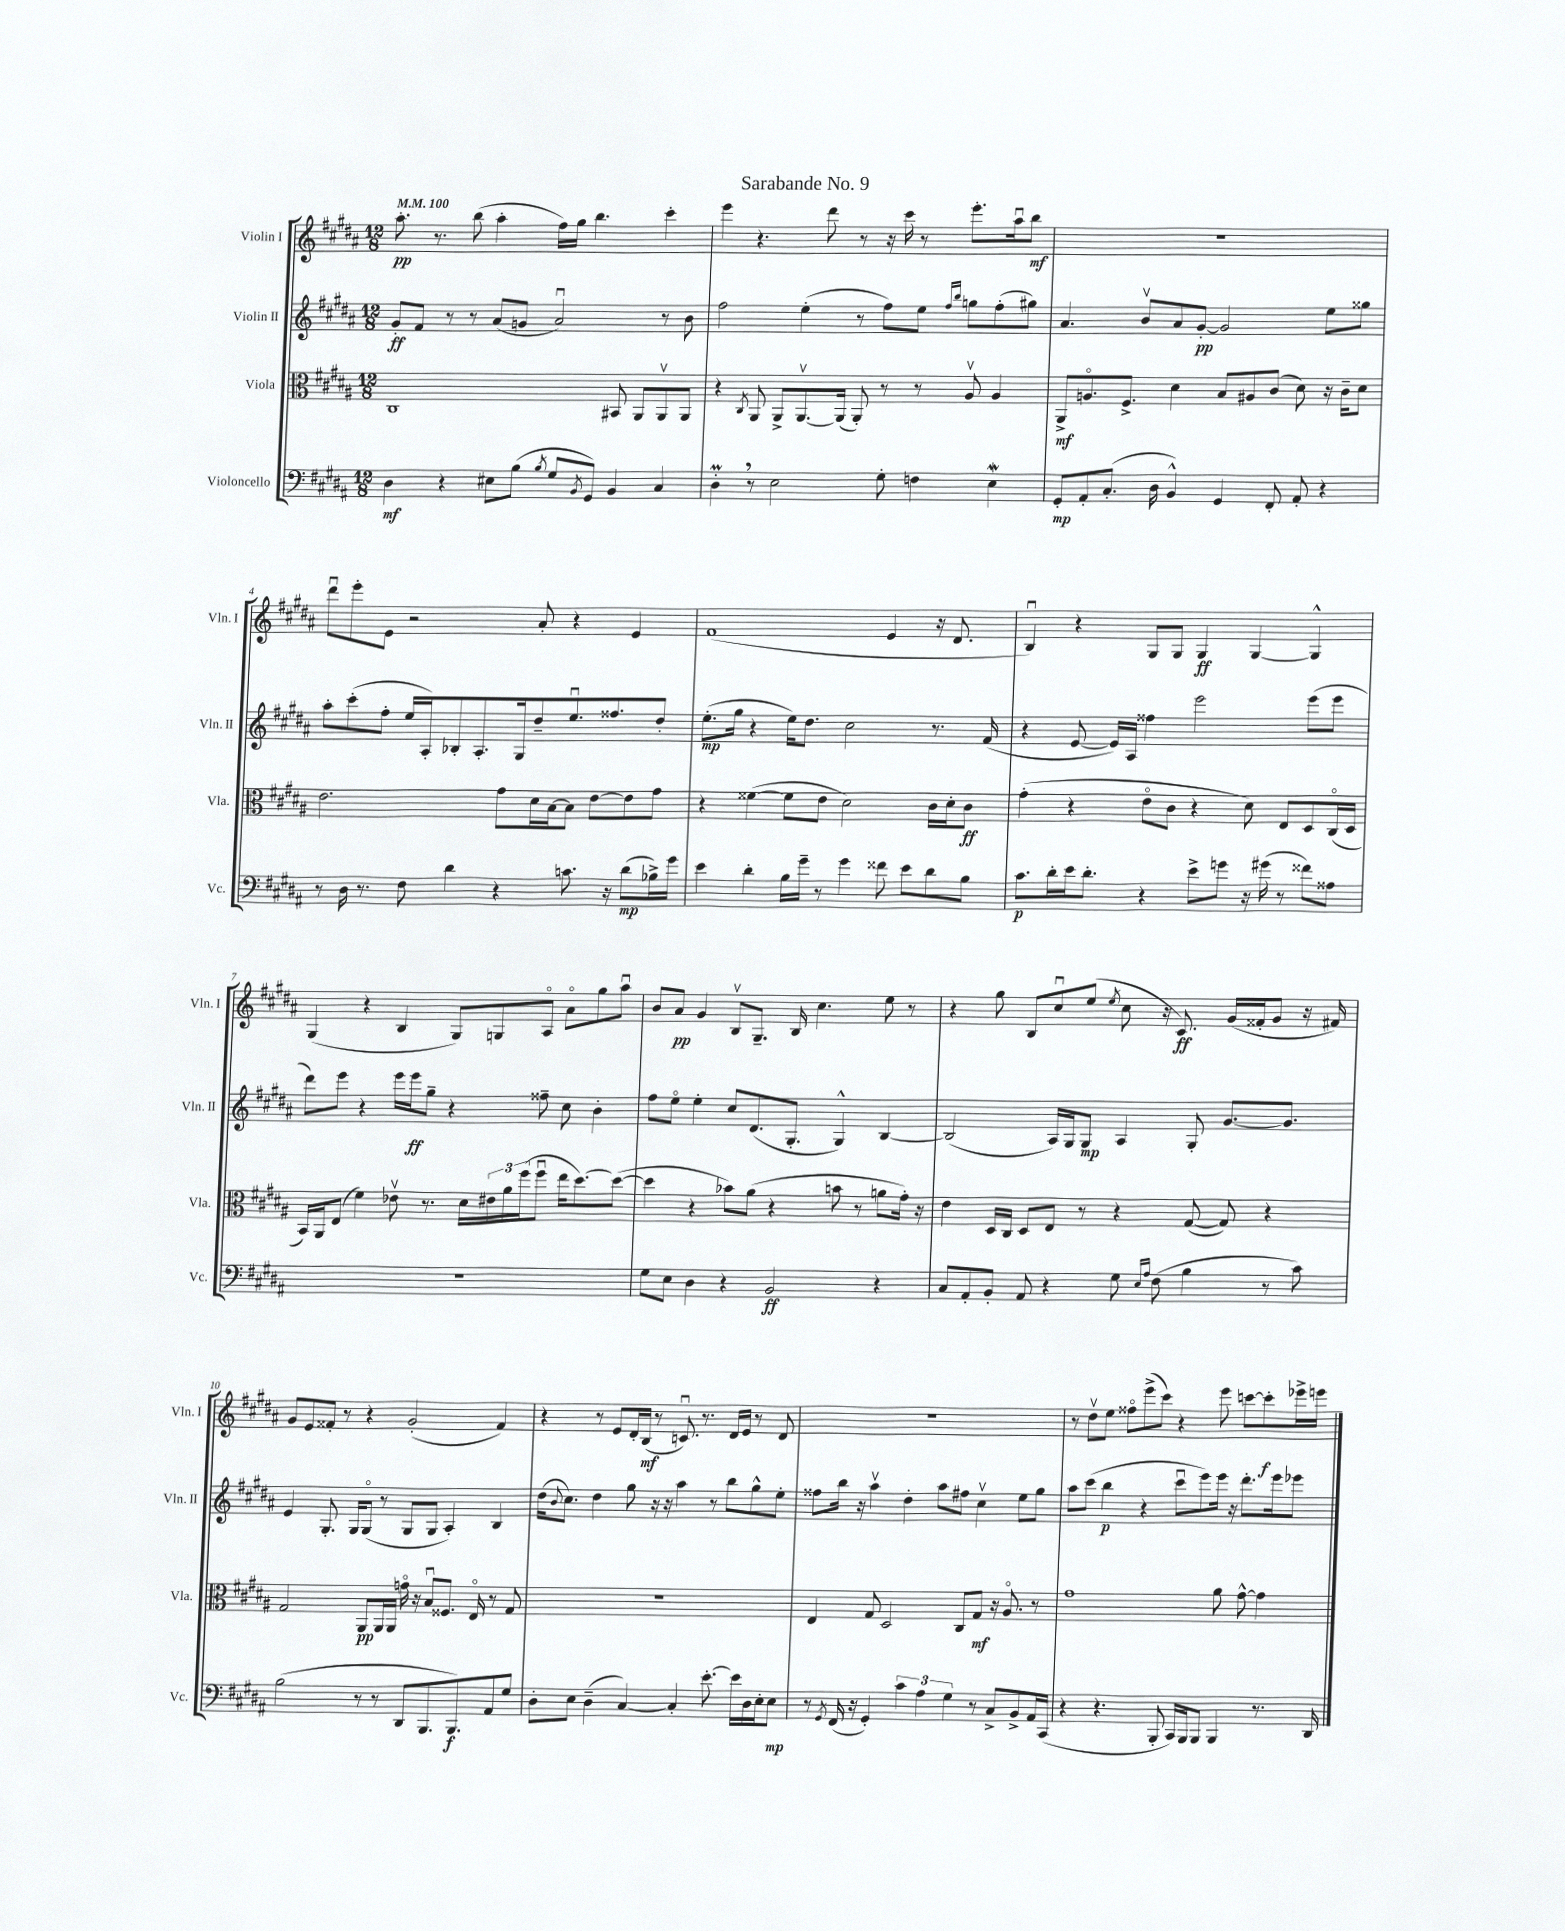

**kern	**dynam	**kern	**dynam	**kern	**dynam	**kern	**dynam
*part4	*part4	*part3	*part3	*part2	*part2	*part1	*part1
*staff4	*staff4	*staff3	*staff3	*staff2	*staff2	*staff1	*staff1
*I"Violoncello	*	*I"Viola	*	*I"Violin II	*	*I"Violin I	*
*I'Vc.	*	*I'Vla.	*	*I'Vln. II	*	*I'Vln. I	*
*clefF4	*	*clefC3	*	*clefG2	*	*clefG2	*
*k[f#c#g#d#a#]	*	*k[f#c#g#d#a#]	*	*k[f#c#g#d#a#]	*	*k[f#c#g#d#a#]	*
*M12/8	*	*M12/8	*	*M12/8	*	*M12/8	*
*MM100	*	*MM100	*	*MM100	*	*MM100	*
=1	=1	=1	=1	=1	=1	=1	=1
4D#\	mf	1C#	.	8g#'/L	ff	8.aa#'\	pp
.	.	.	.	8f#/J	.	.	.
.	.	.	.	.	.	8.r	.
4r	.	.	.	8r	.	.	.
.	.	.	.	8r	.	(8bb\	.
8E#X\L	.	.	.	(8a#/L	.	4aa#'\	.
(8B\J	.	.	.	8gn/J	.	.	.
8qB/	.	.	.	.	.	.	.
8G#/L	.	.	.	2a#u/)	.	16ff#\LL)	.
.	.	.	.	.	.	16gg#\JJ	.
8qBB/	.	.	.	.	.	.	.
8GG#/J)	.	.	.	.	.	4.bb\	.
4BB/	.	8BB#X/	.	.	.	.	.
.	.	8AA#/L	.	.	.	.	.
4C#/	.	8AA#v/	.	8r	.	4ccc#'\	.
.	.	8AA#/J	.	8b\	.	.	.
=2	=2	=2	=2	=2	=2	=2	=2
4D#m',\	.	4r	.	2ff#\	.	4eee\	.
.	.	8qC#/	.	.	.	.	.
8r	.	8AA#/	.	.	.	4.r	.
2E\	.	8AA#^/L	.	.	.	.	.
.	.	[8.AA#v/	.	(4ee'\	.	.	.
.	.	.	.	.	.	8ddd#\	.
.	.	(16AA#/Jk]	.	.	.	.	.
.	.	8AA#'/)	.	8r	.	8r	.
8G#'\	.	8r	.	8ff#\L)	.	16r	.
.	.	.	.	.	.	16ccc#\	.
4Fn\	.	8r	.	8ee\J	.	8r	.
.	.	.	.	16qqff#/LL	.	.	.
.	.	.	.	16qqbb/JJ	.	.	.
.	.	8A#v/	.	8ggn\L	.	8.eee'\L	.
4Ew\	.	4A#/	.	(8ff#'\	.	.	.
.	.	.	.	.	.	16aa#u\k	.
.	.	.	.	8gg#X\J)	.	8bb\J	mf
=3	=3	=3	=3	=3	=3	=3	=3
8GG#'/L	mp	8AA#^/L	mf	4.a#/	.	1.r	.
8AA#'/	.	8.An/	.	.	.	.	.
(8.C#'/J	.	.	.	.	.	.	.
.	.	8.F#^/J	.	.	.	.	.
.	.	.	.	8bv/L	.	.	.
16D#\	.	.	.	.	.	.	.
4BB^^/)	.	4d#\	.	8a#/	.	.	.
.	.	.	.	[8g#'/J	pp	.	.
4GG#/	.	8B/L	.	2g#/]	.	.	.
.	.	8A#X/	.	.	.	.	.
8FF#'/	.	(8c#/J	.	.	.	.	.
8AA#'/	.	8d#\)	.	.	.	.	.
4r	.	16r	.	8ee\L	.	.	.
.	.	16c#~\KL	.	.	.	.	.
.	.	8d#\J	.	8gg##X\J	.	.	.
!!LO:LB:g=z
=4	=4	=4	=4	=4	=4	=4	=4
8r	.	2.e\	.	8aa#'\L	.	8ddd#u\L	.
16D#\	.	.	.	(8ccc#'\	.	8eee'\	.
8.r	.	.	.	.	.	.	.
.	.	.	.	8ff#'\J	.	8e\J	.
8F#\	.	.	.	16ee/LL	.	2r	.
.	.	.	.	16A#'/J)	.	.	.
4d#\	.	.	.	8B-X'/	.	.	.
.	.	.	.	8.A#'/	.	.	.
4r	.	8g#\L	.	.	.	.	.
.	.	.	.	16G#/k	.	.	.
.	.	16d#\L	.	8dd#~/	.	8a#'/	.
.	.	[16B\J	.	.	.	.	.
8.cn\	.	8B\J]	.	8.eeu/	.	4r	.
.	.	[8e\L	.	.	.	.	.
16r	.	.	.	8.ff##X/	.	.	.
(8d#\L	mp	8e\]	.	.	.	4e/	.
16B-X^\L)	.	8g#\J	.	8dd#'/J	.	.	.
16g#\JJ	.	.	.	.	.	.	.
=5	=5	=5	=5	=5	=5	=5	=5
4e\	.	4r	.	(8.ee'\L	mp	(1f#	.
.	.	.	.	16gg#\Jk	.	.	.
4d#'\	.	([4f##X\	.	4r	.	.	.
16B\LL	.	8f##\L]	.	16ee\KL)	.	.	.
16g#~\JJ	.	.	.	8.dd#\J	.	.	.
8r	.	8e\J	.	.	.	.	.
4g#\	.	2d#\)	.	2cc#\	.	.	.
8f##X\	.	.	.	.	.	4e/	.
8e\L	.	.	.	.	.	.	.
8d#\	.	16c#\LL	.	8.r	.	16r	.
.	.	16d#'\J	.	.	.	8.d#/	.
8B\J	.	8c#\J	ff	.	.	.	.
.	.	.	.	(16f#/	.	.	.
=6	=6	=6	=6	=6	=6	=6	=6
8.c#\L	p	(4g#'\	.	4r	.	4Bu/)	.
16d#'\L	.	.	.	.	.	.	.
16e\J	.	4r	.	[8e/	.	4r	.
8.d#'\J	.	.	.	.	.	.	.
.	.	.	.	16e/LL])	.	.	.
.	.	.	.	16A#/JJ	.	.	.
4r	.	8e\L	.	4ff##X\	.	8G#/L	.
.	.	8c#\J	.	.	.	8G#/J	.
8e^\L	.	4r	.	2eee\	.	4G#/	ff
8gn\J	.	.	.	.	.	.	.
16r	.	8d#\)	.	.	.	[4G#/	.
(16g#X\	.	.	.	.	.	.	.
8r	.	8E/L	.	.	.	.	.
8f##X\L)	.	8D#/	.	(8eee\L	.	4G#^^/]	.
8A##X\J	.	(16C#/L	.	8eee\J	.	.	.
.	.	16D#/JJ	.	.	.	.	.
!!LO:LB:g=z
=7	=7	=7	=7	=7	=7	=7	=7
1.r	.	16BB/LL)	.	8ddd#\L)	.	(4G#/	.
.	.	16AA#/J	.	.	.	.	.
.	.	(8E/J	.	8eee\J	.	.	.
.	.	4f#\)	.	4r	.	4r	.
.	.	8e-Xv\	.	16eee\LL	.	4B/	.
.	.	.	.	16eee\J	ff	.	.
.	.	8.r	.	8gg#~\J	.	.	.
.	.	.	.	4r	.	8G#/L)	.
.	.	16d#\LL	.	.	.	.	.
.	.	24e#X\	.	.	.	8Gn/	.
.	.	24a#\	.	.	.	.	.
.	.	(24ff#\J	.	.	.	.	.
.	.	8ff#u\J	.	8ff##X~\	.	8A#/J	.
.	.	16ee\KL	.	8cc#\	.	8a#\L	.
.	.	[8.dd#\)	.	.	.	.	.
.	.	.	.	4b'\	.	8gg#\	.
.	.	(8dd#\J_	.	.	.	8aa#u\J	.
=8	=8	=8	=8	=8	=8	=8	=8
8G#\L	.	4dd#\]	.	8ff#\L	.	8b/L	.
8E\J	.	.	.	8ee\J	.	8a#/J	pp
4D#\	.	4r	.	4ee'\	.	4g#/	.
4r	.	8b-X\L)	.	8cc#/L	.	8Bv/L	.
.	.	(8a#\J	.	(8.d#/	.	8.G#~/J	.
2BB/	ff	4r	.	.	.	.	.
.	.	.	.	8.G#'/J	.	16B/	.
.	.	.	.	.	.	4.cc#\	.
.	.	8bn\	.	4G#^^/)	.	.	.
.	.	8r	.	.	.	.	.
4r	.	8an\L	.	[4B/	.	8ee\	.
.	.	16g#'\Jk)	.	.	.	8r	.
.	.	16r	.	.	.	.	.
=9	=9	=9	=9	=9	=9	=9	=9
8C#/L	.	4e\	.	(2B/]	.	4r	.
8AA#'/	.	.	.	.	.	.	.
8BB'/J	.	16D#/LL	.	.	.	8gg#\	.
.	.	16C#/JJ	.	.	.	.	.
8AA#/	.	8D#/L	.	.	.	8B/L	.
4r	.	8E/J	.	16A#/LL)	.	8cc#u/	.
.	.	.	.	16G#/J	.	.	.
.	.	8r	.	8G#/J	mp	(8ee/J	.
.	.	.	.	.	.	8qee/	.
8G#\	.	4r	.	4A#/	.	8cc#\	.
16qqE/LL	.	.	.	.	.	.	.
16qqA#/JJ	.	.	.	.	.	.	.
(8F#\	.	.	.	.	.	16r	.
.	.	.	.	.	.	8.c#/)	ff
4B\	.	([8G#/	.	8G#'/	.	.	.
.	.	8G#/])	.	[8.g#/L	.	(16g#/LL	.
.	.	.	.	.	.	16f##X'/J	.
8r	.	4r	.	.	.	8g#/J	.
.	.	.	.	8.g#/J]	.	.	.
8c#\)	.	.	.	.	.	16r	.
.	.	.	.	.	.	16f#X/)	.
!!LO:LB:g=z
=10	=10	=10	=10	=10	=10	=10	=10
(2B\	.	2G#/	.	4e/	.	8g#/L	.
.	.	.	.	.	.	8e/	.
.	.	.	.	8.G#'/	.	8f##X'/J	.
.	.	.	.	.	.	8r	.
.	.	.	.	16G#/KL	.	.	.
8r	.	8AA#/L	pp	(8G#/J	.	4r	.
8r	.	16AA#/L	.	8r	.	.	.
.	.	16AA#/JJ	.	.	.	.	.
8DD#/L	.	16gn\	.	8G#/L	.	(2g#'/	.
.	.	16r	.	.	.	.	.
8.BBB/	.	8Bu/L	.	8G#/J	.	.	.
.	.	8.F##X/J	.	4A#'/)	.	.	.
8.BBB/)	f	.	.	.	.	.	.
.	.	16E/	.	.	.	.	.
8AA#/	.	8r	.	4B/	.	4f##/)	.
8G#/J	.	8G#/	.	.	.	.	.
=11	=11	=11	=11	=11	=11	=11	=11
8D#'\L	.	1.r	.	(16dd#\KL	.	4r	.
.	.	.	.	8qqb/	.	.	.
.	.	.	.	8.cc#\J)	.	.	.
8E\J	.	.	.	.	.	.	.
(4D#~\	.	.	.	4dd#\	.	8r	.
.	.	.	.	.	.	8e/L	.
[4C#/)	.	.	.	8gg#\	.	16d#'/L	.
.	.	.	.	.	.	(16B/JJ	mf
.	.	.	.	16r	.	8r	.
.	.	.	.	16r	.	.	.
4C#'/]	.	.	.	4aa#\	.	8.cnu/)	.
.	.	.	.	.	.	8.r	.
[8.e'\	.	.	.	8r	.	.	.
.	.	.	.	8bb\L	.	16d#/LL	.
16e\LL]	.	.	.	.	.	16e/JJ	.
16D#\	.	.	.	8gg#^^\	.	8r	.
16E'\J	.	.	.	.	.	.	.
8E\J	mp	.	.	8ee'\J	.	8d#/	.
=12	=12	=12	=12	=12	=12	=12	=12
8r	.	4E/	.	8ff##X\L	.	1.r	.
8qGG#/	.	.	.	.	.	.	.
(16FF#/	.	.	.	16bb\Jk	.	.	.
16r	.	.	.	16r	.	.	.
4GG#'/)	.	8G#/	.	4aa#v\	.	.	.
.	.	2D#/	.	.	.	.	.
6c#\	.	.	.	4dd#'\	.	.	.
6A#\	.	.	.	.	.	.	.
.	.	.	.	8aa#\L	.	.	.
6G#\	.	.	.	.	.	.	.
.	.	8C#/L	.	8ff#X\J	.	.	.
8r	.	8G#/J	mf	4cc#v\	.	.	.
8C#^/L	.	16r	.	.	.	.	.
.	.	8.A#/	.	.	.	.	.
8BB^/	.	.	.	8ee\L	.	.	.
16AA#/L	.	8r	.	8gg#\J	.	.	.
(16CC#/JJ	.	.	.	.	.	.	.
=13	=13	=13	=13	=13	=13	=13	=13
4r	.	1g#	.	8aa#\L	.	8r	.
.	.	.	.	(8ccc#\J	.	8dd#v\L	.
4.r	.	.	.	4bb\	p	8ee\J	.
.	.	.	.	.	.	8ff##X\L	.
.	.	.	.	4r	.	(8eee^\	.
8BBB'/	.	.	.	.	.	8ccc#\J)	.
16CC#/LL)	.	.	.	8ccc#u\L	.	4r	.
16BBB/J	.	.	.	.	.	.	.
8BBB/J	.	.	.	8eee\)	.	.	.
4BBB/	.	8a#\	.	16eee\Jk	.	8eee\	.
.	.	.	.	16r	.	.	.
.	.	[8g#^^\	.	8.ddd#'\L	.	[8cccn\L	.
8.r	.	4g#\]	.	.	.	8ccc'\]	f
.	.	.	.	16eee\k	.	.	.
.	.	.	.	8eee-X\J	.	16eee-X^\L	.
16DD#/	.	.	.	.	.	16eeen\JJ	.
==	==	==	==	==	==	==	==
*-	*-	*-	*-	*-	*-	*-	*-
